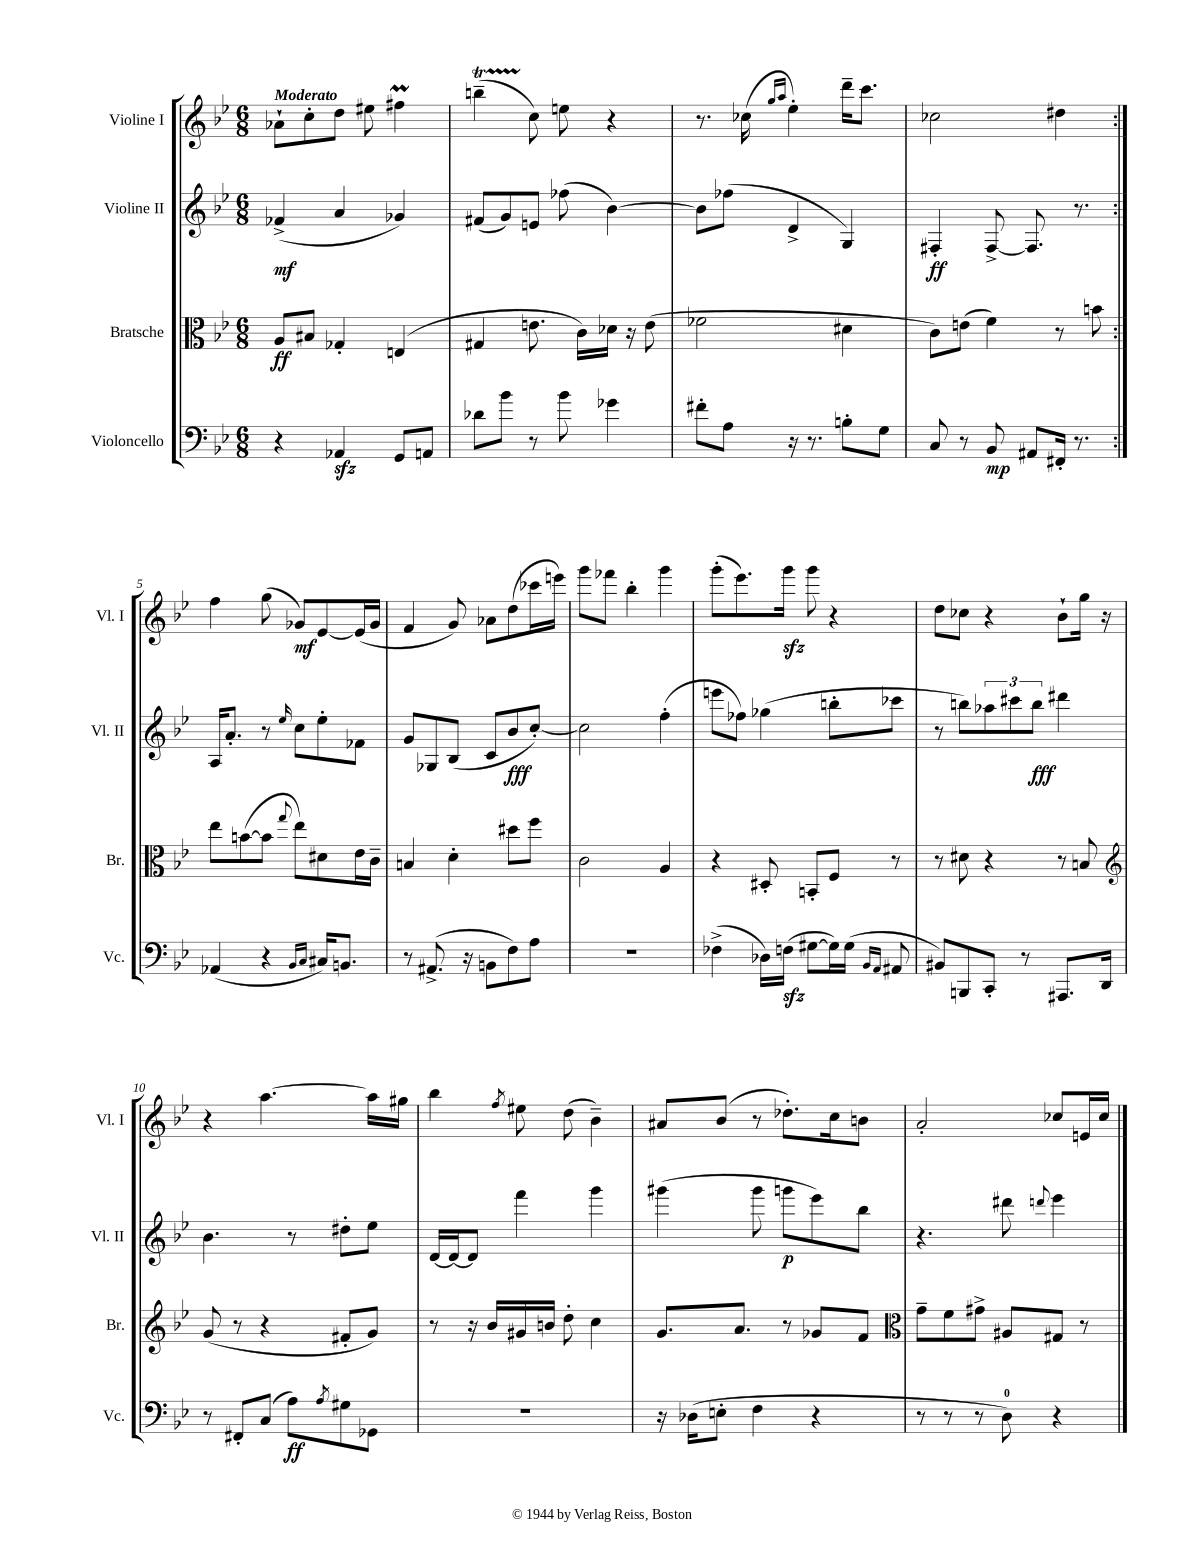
<<
\new StaffGroup <<
\new Staff = "s0" \with { instrumentName = "Violine I" shortInstrumentName = "Vl. I" } {
    \clef treble \key bes \major \numericTimeSignature \time 6/8 \tempo "Moderato"
    \repeat volta 2 { aes'8-! c''8-. d''8 eis''8 fis''4\prall |
    b''4--\startTrillSpan( c''8\stopTrillSpan) e''8 r4 |
    r8. ces''16( \grace { g''16 a''16 } ees''4-.) d'''16-- c'''8. |
    ces''2 dis''4 | }
    f''4 g''8( ges'8\mf) ees'8~ ees'16( ges'16 |
    f'4 g'8) aes'8 d''8( ces'''16 e'''16) |
    g'''8 fes'''8 bes''4-. g'''4 |
    g'''8-.( ees'''8.) g'''16\sfz g'''8 r4 |
    d''8 ces''8 r4 bes'8-! g''16 r16 |
    r4 a''4.~ a''16 gis''16 |
    bes''4 \acciaccatura { f''8 } eis''8 d''8( bes'4--) |
    ais'8 bes'8( r8 des''8.-.) c''16 b'8 |
    a'2-. ces''8 e'16 ces''16 \bar "|." |
}
\new Staff = "s1" \with { instrumentName = "Violine II" shortInstrumentName = "Vl. II" } {
    \clef treble \key bes \major \numericTimeSignature \time 6/8
    \repeat volta 2 { fes'4->\mf( a'4 ges'4) |
    fis'8( g'8) e'8 fes''8( bes'4~) |
    bes'8 fes''8( d'4-> g4) |
    fis4-.\ff fis8~-> fis8. r8. | }
    a16 a'8.-. r8 \grace { ees''16 } c''8 ees''8-. fes'8 |
    g'8 ges8 bes8( c'8 bes'8\fff c''8~-.) |
    c''2 f''4-.( |
    e'''8 fes''8) ges''4( b''8-. ces'''8 |
    r8 b''8) \tuplet 3/2 { aes''8 cis'''8 b''8\fff } dis'''4 |
    bes'4. r8 dis''8-. ees''8 |
    d'16~ d'16~ d'8 f'''4 g'''4 |
    gis'''4( gis'''8 g'''8\p ees'''8) bes''8 |
    r4. dis'''8 \appoggiatura { d'''8 } ees'''4 \bar "|." |
}
\new Staff = "s2" \with { instrumentName = "Bratsche" shortInstrumentName = "Br." } {
    \clef alto \key bes \major \numericTimeSignature \time 6/8
    \repeat volta 2 { a8\ff bis8 ges4-. e4( |
    gis4 e'8. c'16) des'16 r16 e'8( |
    fes'2 dis'4 |
    c'8) e'8( f'4) r8 b'8 | }
    ees''8 b'8~( b'8 \appoggiatura { g''8 } ees''8) dis'8 ees'16 c'16-- |
    b4 d'4-. dis''8 f''8 |
    c'2 a4 |
    r4 dis8-. b,8-. f8 r8 |
    r8 dis'8 r4 r8 b8 |
    \clef treble g'8( r8 r4 fis'8-. g'8) |
    r8 r16 bes'16 gis'16 b'16 d''8-. c''4 |
    g'8. a'8. r8 ges'8 f'8 |
    \clef alto g'8-- f'8 gis'8-> ais8 gis8 r8 \bar "|." |
}
\new Staff = "s3" \with { instrumentName = "Violoncello" shortInstrumentName = "Vc." } {
    \clef bass \key bes \major \numericTimeSignature \time 6/8
    \repeat volta 2 { r4 aes,4\sfz g,8 a,8 |
    des'8 bes'8 r8 bes'8 ges'4 |
    fis'8-. a8 r16 r8. b8-. g8 |
    c8 r8 bes,8\mp ais,8 fis,16-. r8. | }
    aes,4( r4 \grace { bes,16 c16 } cis16) b,8. |
    r8 ais,8.->( r16 b,8 f8) a8 |
    R2. |
    fes4->( des16) f16\sfz( gis8~ gis16) gis16( \grace { bes,16 a,16 } ais,8 |
    bis,8) b,,8 c,8-. r8 ais,,8. d,16 |
    r8 fis,8-. c8( a8\ff) \acciaccatura { a8 } gis8 ges,8 |
    R2. |
    r16 des16( e8-. f4 r4 |
    r8 r8 r8 d8-0) r4 \bar "|." |
}
>>
>>
